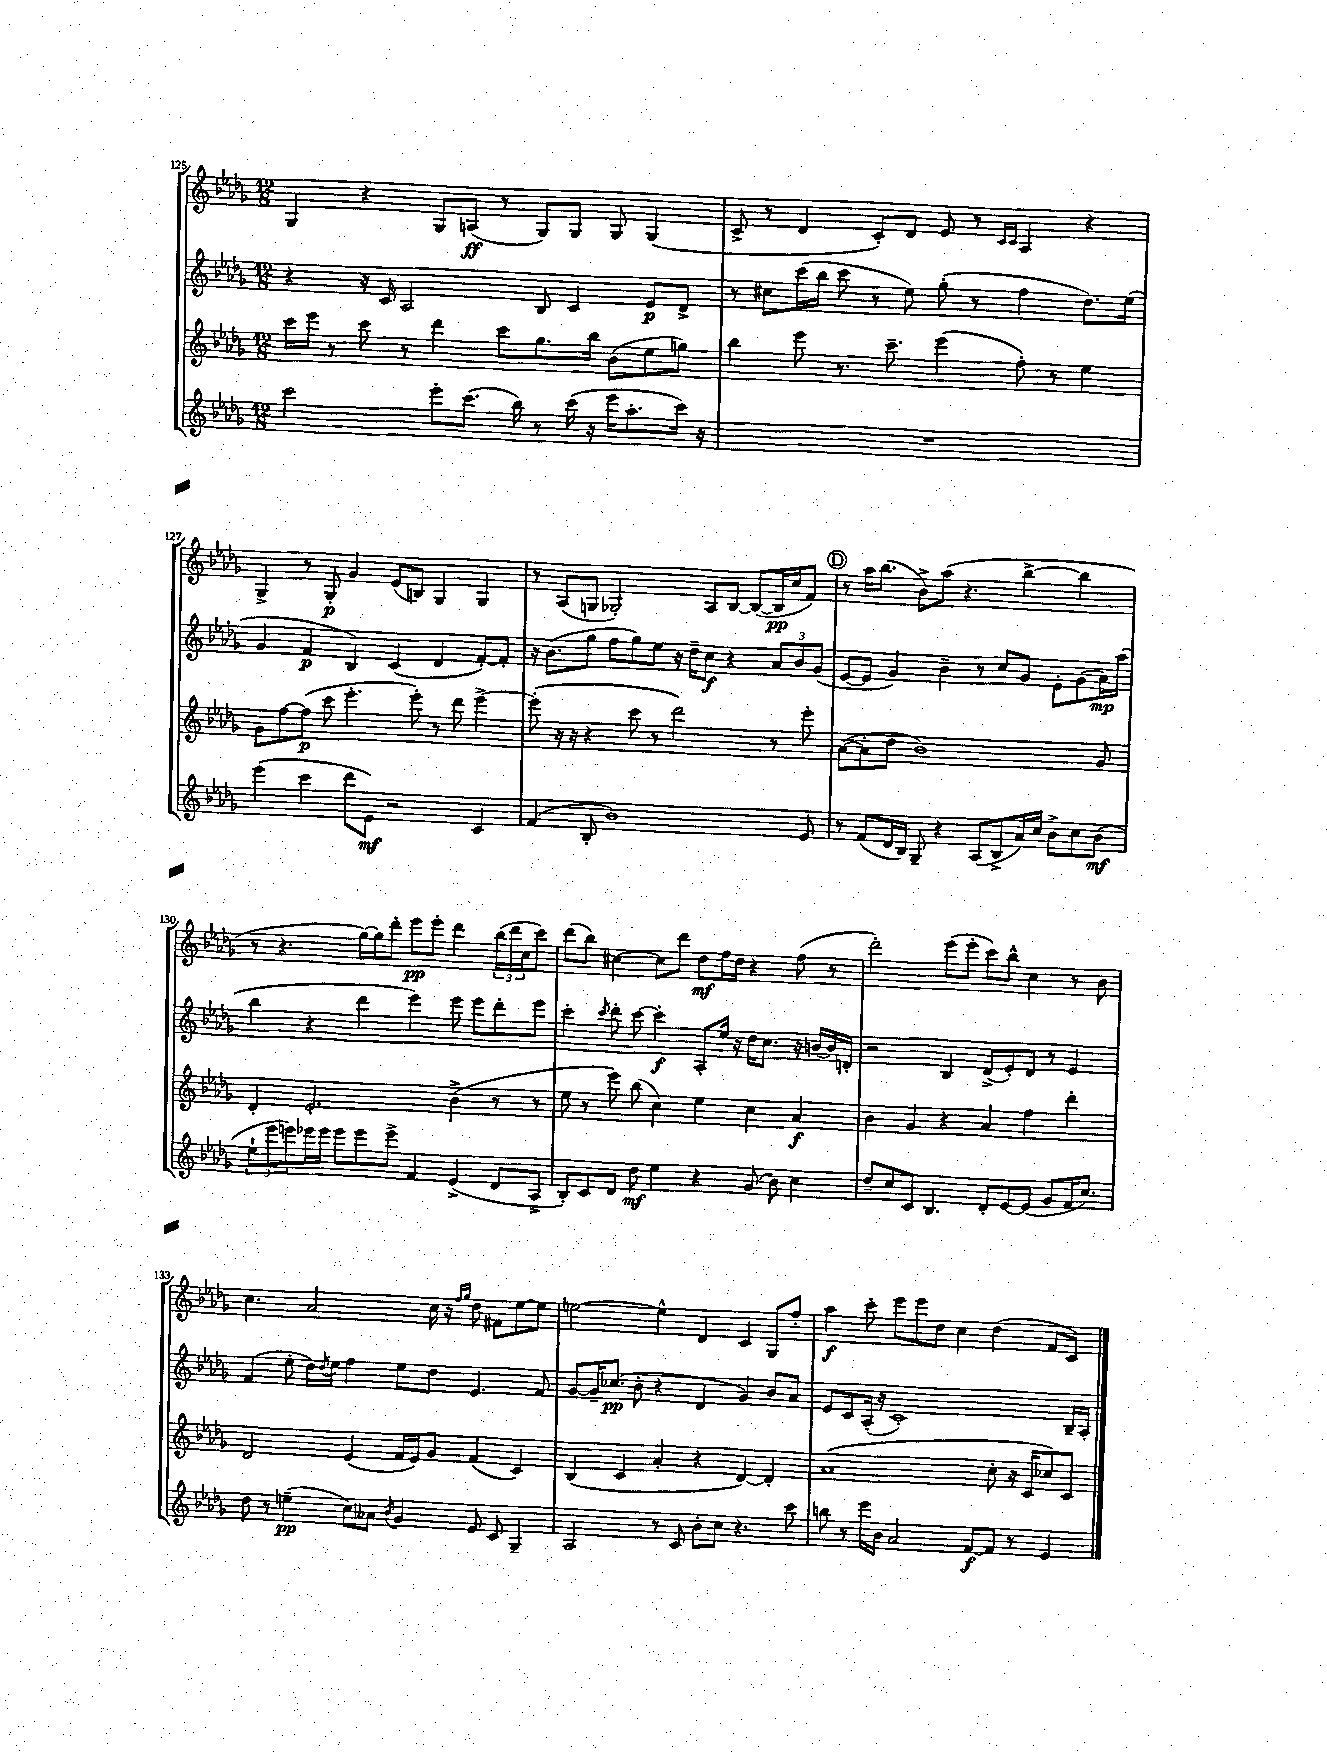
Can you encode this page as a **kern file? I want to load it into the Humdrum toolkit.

**kern	**kern	**kern	**kern
*staff4	*staff3	*staff2	*staff1
*clefG2	*clefG2	*clefG2	*clefG2
*k[b-e-a-d-g-]	*k[b-e-a-d-g-]	*k[b-e-a-d-g-]	*k[b-e-a-d-g-]
*M12/8	*M12/8	*M12/8	*M12/8
2ccc	16ccc	4r	4G-
.	16eee-	.	.
.	8r	.	.
.	8ccc	16r	4r
.	.	16c	.
.	8r	2A-	.
8eee-'	4ddd-	.	8G-
(8.ccc	.	.	(8A
.	8ccc	.	8r
16bb-)	.	.	.
8r	8.gg-	8B-	8G-)
(16ccc	.	4c	8G-
16r	16bb-	.	.
16eee-	(8b-	.	8G-
8.aa-'	.	.	.
.	8ee-	8e-	(4G-
16ccc)	8gg)	8d-^	.
16r	.	.	.
=	=	=	=
1.r	4bb-	8r	8c^
.	.	8cc#	8r
.	8eee-	(16ccc	4d-
.	.	16bb-	.
.	8.r	8ccc	.
.	.	8r	8c')
.	8.ccc~	.	.
.	.	8ee-)	8d-
.	(4eee-	(8gg-'	8e-
.	.	8r	8r
.	.	.	16qqc
.	.	.	16qqc
.	8ff')	4ff	4A-
.	8r	.	.
.	4ee-	8.dd-)	4r
.	.	(16ee-	.
=	=	=	=
(4eee-	8g-	4g-	4G-^
.	[8ff	.	.
4ccc	(8ff]	4f	8r
.	8ccc	.	8G-'
8ddd-	4.eee-'	4B-)	4g-
8e-)	.	.	.
2r	.	(4c	(8e-
.	8eee-')	.	8B)
.	8r	4d-	4G-
.	8ddd-	.	.
4c	[4eee-^	[8f')	4G-
.	.	8f']	.
=	=	=	=
(4f	(8eee-']	16r	8r
.	.	(8.b-	.
.	16r	.	(8A-
.	16r	.	.
8B-'	4r	8gg-	8G
1b-)	.	8ff	2G-')
.	8ccc	8gg-)	.
.	8r	8ee-	.
.	2ddd-)	16r	.
.	.	16dd-~	.
.	.	8cc	8A-
.	.	4r	[8B-
.	.	.	(8B-_
.	8r	12a-	16B-]
.	.	.	16cc
.	.	12b-	.
8e-	8eee-'	.	8f)
.	.	(12g-	.
=	=	=	=
8r	([8a-	[8e-	8r
(8f	8a-']	8e-]	16aa-
.	.	.	(8.bb-
16d-	8dd-	4g-)	.
16B-)	.	.	.
8G-~	1b-)	.	8b-^)
4r	.	4b-~	(8aa-
.	.	.	4.r
(8A-	.	8r	.
8B-^	.	8cc	.
16a-)	.	8g-	[4bb-^
16cc	.	.	.
8b-^	.	8e-'	.
8cc	.	(8g-	4bb-]
(8b-	8g-	16a-)	.
.	.	(16aa-	.
=	=	=	=
12ee-`	4d-'	4bb-	8r
12eee-	.	.	.
.	.	.	4.r
12eee)	.	.	.
16eee-	2.e-'	4r	.
16eee-	.	.	.
8eee-	.	.	.
8eee-	.	4ddd-	[16gg-)
.	.	.	16gg-]
8eee-^	.	.	8ddd-'
4f	.	4eee-)	8eee-
.	.	.	8eee-'
(4e-^	(4b-^	8eee-	4ddd-
.	.	8eee-	.
8d-	8r	8ddd-'	(24bb-
.	.	.	24ddd-
.	.	.	24cc
8A-^	8r	8eee-	8ccc)
=	=	=	=
8B-')	8ee-	4ccc'	(8ddd-
8c	8r	.	8bb-)
.	.	8qccc	.
8d-	8eee-)	8ddd-'	[4cc#
8dd-	(8bb-	[8ccc	.
4ee-	4cc)	4ccc']	8cc#]
.	.	.	8ddd-
4r	4ee-	8A-'	8dd-
.	.	16ee-	16ff
.	.	16r	16dd-
(8g-	4cc	16dd-	4r
.	.	8.cc	.
8b-)	.	.	.
4cc	4a-	16r	(8ff
.	.	[16b	.
.	.	16b]	8r
.	.	16d'	.
=	=	=	=
8dd-~	4b-	2r	2ddd-')
8cc	.	.	.
8c	4g-	.	.
4.B-	.	.	.
.	4r	4B-	(8eee-
.	.	.	8eee-'
8d-'	4a-	(8d-^	8ccc)
[8e-	.	8e-')	8bb-^^
(8e-]	4ff	8d-	4cc
8g-	.	8r	.
16f	4ddd-'	4e-	8r
8.cc)	.	.	.
.	.	.	8b-
=	=	=	=
8dd-	2d-	(4f	4.cc
8r	.	.	.
(4ee~	.	8ee-'	.
.	.	16dd-)	2a-
.	.	8qdd-	.
.	.	16ee-	.
8cc)	(4e-	4ff	.
8a--	.	.	.
8qb-	.	.	.
4g-	16f	8ee-	.
.	16e-)	.	.
.	8g-	8dd-	16cc
.	.	.	16r
.	.	.	16qqff
.	.	.	16qqgg-
8e-	(4f	4.e-	8dd-
8c	.	.	8f#
4G-~	4c)	.	[8ee-
.	.	8f	8ee-]
=	=	=	=
2A-	(4B-	[8g-	[2ee
.	.	16g-~]	.
.	.	(8.cc-	.
.	4c	.	.
.	.	8b-'	.
8r	4a-'	4r	4ee^^]
8c	.	.	.
8b-'	4r	4d-	4d-
8cc	.	.	.
4.r	[4d-)	4g-)	4c
.	4d-']	8b-	8G-
8ccc	.	8a-	8ff'
=	=	=	=
8bb	(1a-	8e-	4aa-
8r	.	8c	.
16eee-	.	(16A-'	8ccc'
16b-	.	16r	.
2a-	.	1c')	8eee-
.	.	.	8eee-
.	.	.	8dd-
.	.	.	4cc
[8f	.	.	.
8f]	8cc'	.	(4dd-
8r	16r	.	.
.	16c	.	.
4e-	8cc-)	.	8f
.	8c	16B-~	8c)
.	.	16A-'	.
==	==	==	==
*-	*-	*-	*-
